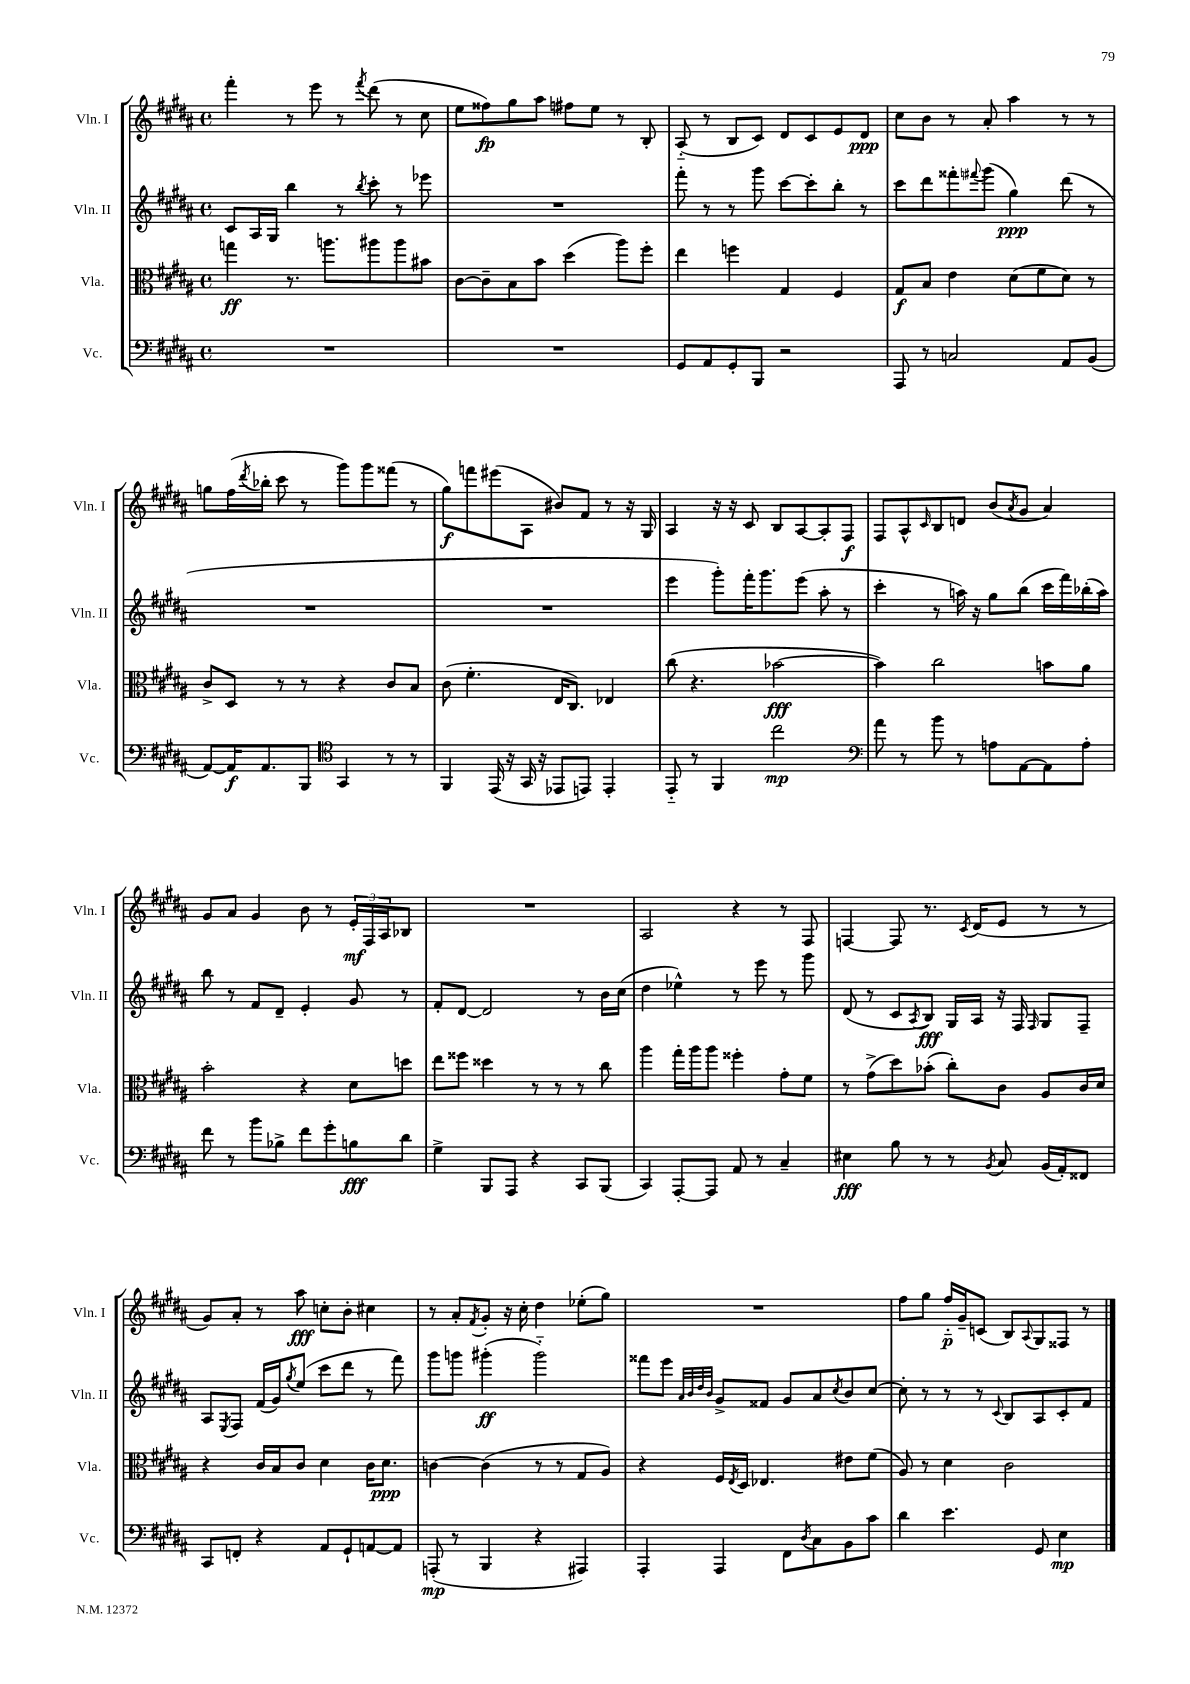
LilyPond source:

<<
\new StaffGroup <<
\new Staff = "s0" \with { instrumentName = "Vln. I" shortInstrumentName = "Vln. I" } {
    \clef treble \key b \major \defaultTimeSignature \time 4/4
    fis'''4-. r8 e'''8 r8 \acciaccatura { fis'''8 } dis'''8( r8 cis''8 |
    e''8 fisis''8\fp) gis''8 ais''8 fis''8 e''8 r8 b8-. |
    ais8-_( r8 b8 cis'8) dis'8 cis'8 e'8 dis'8\ppp |
    cis''8 b'8 r8 ais'8-. ais''4 r8 r8 |
    g''8 fis''16( \acciaccatura { dis'''8 } bes''16-. cis'''8 r8 gis'''8) gis'''8 fisis'''8( r8 |
    gis''8\f) f'''8 eis'''8( ais8 bis'8) fis'8 r8 r16 gis16 |
    ais4 r16 r16 cis'8 b8 ais8~ ais8-. fis8\f |
    fis8 ais8-^ \grace { cis'16 } b8 d'8 b'8( \acciaccatura { ais'8 } gis'8 ais'4) |
    gis'8 ais'8 gis'4 b'8 r8 \tuplet 3/2 { e'16-.\mf fis16 ais16 } bes8 |
    R1 |
    ais2 r4 r8 fis8 |
    f4~ f8 r8. \acciaccatura { cis'8 } dis'16( e'8 r8 r8 |
    gis'8) ais'8-. r8 ais''8\fff c''8-. b'8-. cis''4 |
    r8 ais'8-. \acciaccatura { fis'8 } gis'8-. r16 cis''16-. dis''4 ees''8-.( gis''8) |
    R1 |
    fis''8 gis''8 fis''16-_\p gis'16-- c'8( b8) \appoggiatura { ais8 } gis8 fisis8 r8 \bar "|." |
}
\new Staff = "s1" \with { instrumentName = "Vln. II" shortInstrumentName = "Vln. II" } {
    \clef treble \key b \major \defaultTimeSignature \time 4/4
    cis'8 ais16 gis16 b''4 r8 \acciaccatura { b''8 } cis'''8-. r8 ees'''8 |
    R1 |
    fis'''8-. r8 r8 gis'''8 cis'''8~ cis'''8-. b''8-. r8 |
    cis'''8 dis'''8 fisis'''8-. \appoggiatura { fis'''8 } gis'''8( gis''4\ppp) dis'''8( r8 |
    R1 |
    R1 |
    e'''4 gis'''8-.) fis'''16-. gis'''8. e'''8( ais''8-. r8 |
    cis'''4-. r8 a''16) r16 gis''8 b''8( cis'''16 fis'''16) bes''16-.( a''16) |
    b''8 r8 fis'8 dis'8-- e'4-. gis'8 r8 |
    fis'8-. dis'8~ dis'2 r8 b'16 cis''16( |
    dis''4 ees''4-^) r8 e'''8 r8 gis'''8 |
    dis'8( r8 cis'8 \acciaccatura { ais8 } b8\fff) gis16 ais16 r16 fis16 \grace { fis16 } gis8 fis8-- |
    ais8 \acciaccatura { e8 } fis8 fis'16( gis'16) \acciaccatura { gis''8 } e''8( cis'''8 dis'''8 r8 fis'''8) |
    gis'''8 g'''8 gis'''4-.\ff( gis'''2-_) |
    fisis'''8 e'''8 \grace { ais'32 b'32 dis''32 b'32 } gis'8-> fisis'8 gis'8 ais'8 \acciaccatura { cis''8 } b'8 cis''8~ |
    cis''8-. r8 r8 r8 \appoggiatura { cis'8 } b8 ais8 cis'8-. fis'8 \bar "|." |
}
\new Staff = "s2" \with { instrumentName = "Vla." shortInstrumentName = "Vla." } {
    \clef alto \key b \major \defaultTimeSignature \time 4/4
    g''4\ff r8. a''8. ais''8 ais''8 bis'8 |
    cis'8~ cis'8-- b8 b'8 dis''4( ais''8) fis''8-. |
    e''4 f''4 gis4 fis4 |
    gis8\f b8 e'4 dis'8( fis'8 dis'8) r8 |
    cis'8-> dis8 r8 r8 r4 cis'8 b8 |
    cis'8( fis'4.-. e16 cis8.) ees4 |
    cis''8( r4. bes'2~\fff |
    bes'4) cis''2 b'8 ais'8 |
    b'2-. r4 dis'8 d''8 |
    e''8 fisis''8 disis''4 r8 r8 r8 cis''8 |
    ais''4 gis''16-. ais''16 ais''8 fisis''4-. gis'8-. fis'8 |
    r8 gis'8->( dis''8) bes'8-.( cis''8-.) cis'8 ais8 cis'16 dis'16 |
    r4 cis'16 b16 cis'8 dis'4 cis'16 dis'8.\ppp |
    c'4~ c'4( r8 r8 gis8 ais8) |
    r4 fis16 \acciaccatura { e8 } dis16 ees4. eis'8 fis'8( |
    ais8) r8 dis'4 cis'2 \bar "|." |
}
\new Staff = "s3" \with { instrumentName = "Vc." shortInstrumentName = "Vc." } {
    \clef bass \key b \major \defaultTimeSignature \time 4/4
    R1 |
    R1 |
    gis,8 ais,8 gis,8-. b,,8 r2 |
    ais,,8 r8 c2 ais,8 b,8( |
    ais,8~) ais,16\f ais,8. b,,8 \clef tenor gis,4 r8 r8 |
    fis,4 e,16( r16 gis,16 r16 ees,8 e,8) e,4-. |
    e,8-_ r8 fis,4 cis''2\mp |
    \clef bass ais'8 r8 b'8 r8 a8 ais,8~ ais,8 a8-. |
    fis'8 r8 b'8 bes8-> fis'8 gis'8-. b8\fff dis'8 |
    gis4-> b,,8 ais,,8 r4 cis,8 b,,8( |
    cis,4) ais,,8~-. ais,,8 ais,8 r8 cis4-- |
    eis4\fff b8 r8 r8 \acciaccatura { b,8 } cis8 b,16( ais,16-.) fisis,8 |
    cis,8 f,8-. r4 ais,8 gis,8-! a,8~ a,8 |
    a,,8-.\mp( r8 b,,4 r4 ais,,4) |
    ais,,4-. ais,,4 fis,8 \acciaccatura { dis8 } cis8 b,8 cis'8 |
    dis'4 e'4. gis,8 e4\mp \bar "|." |
}
>>
>>
\layout { \context { \Score \remove "Bar_number_engraver" } }
